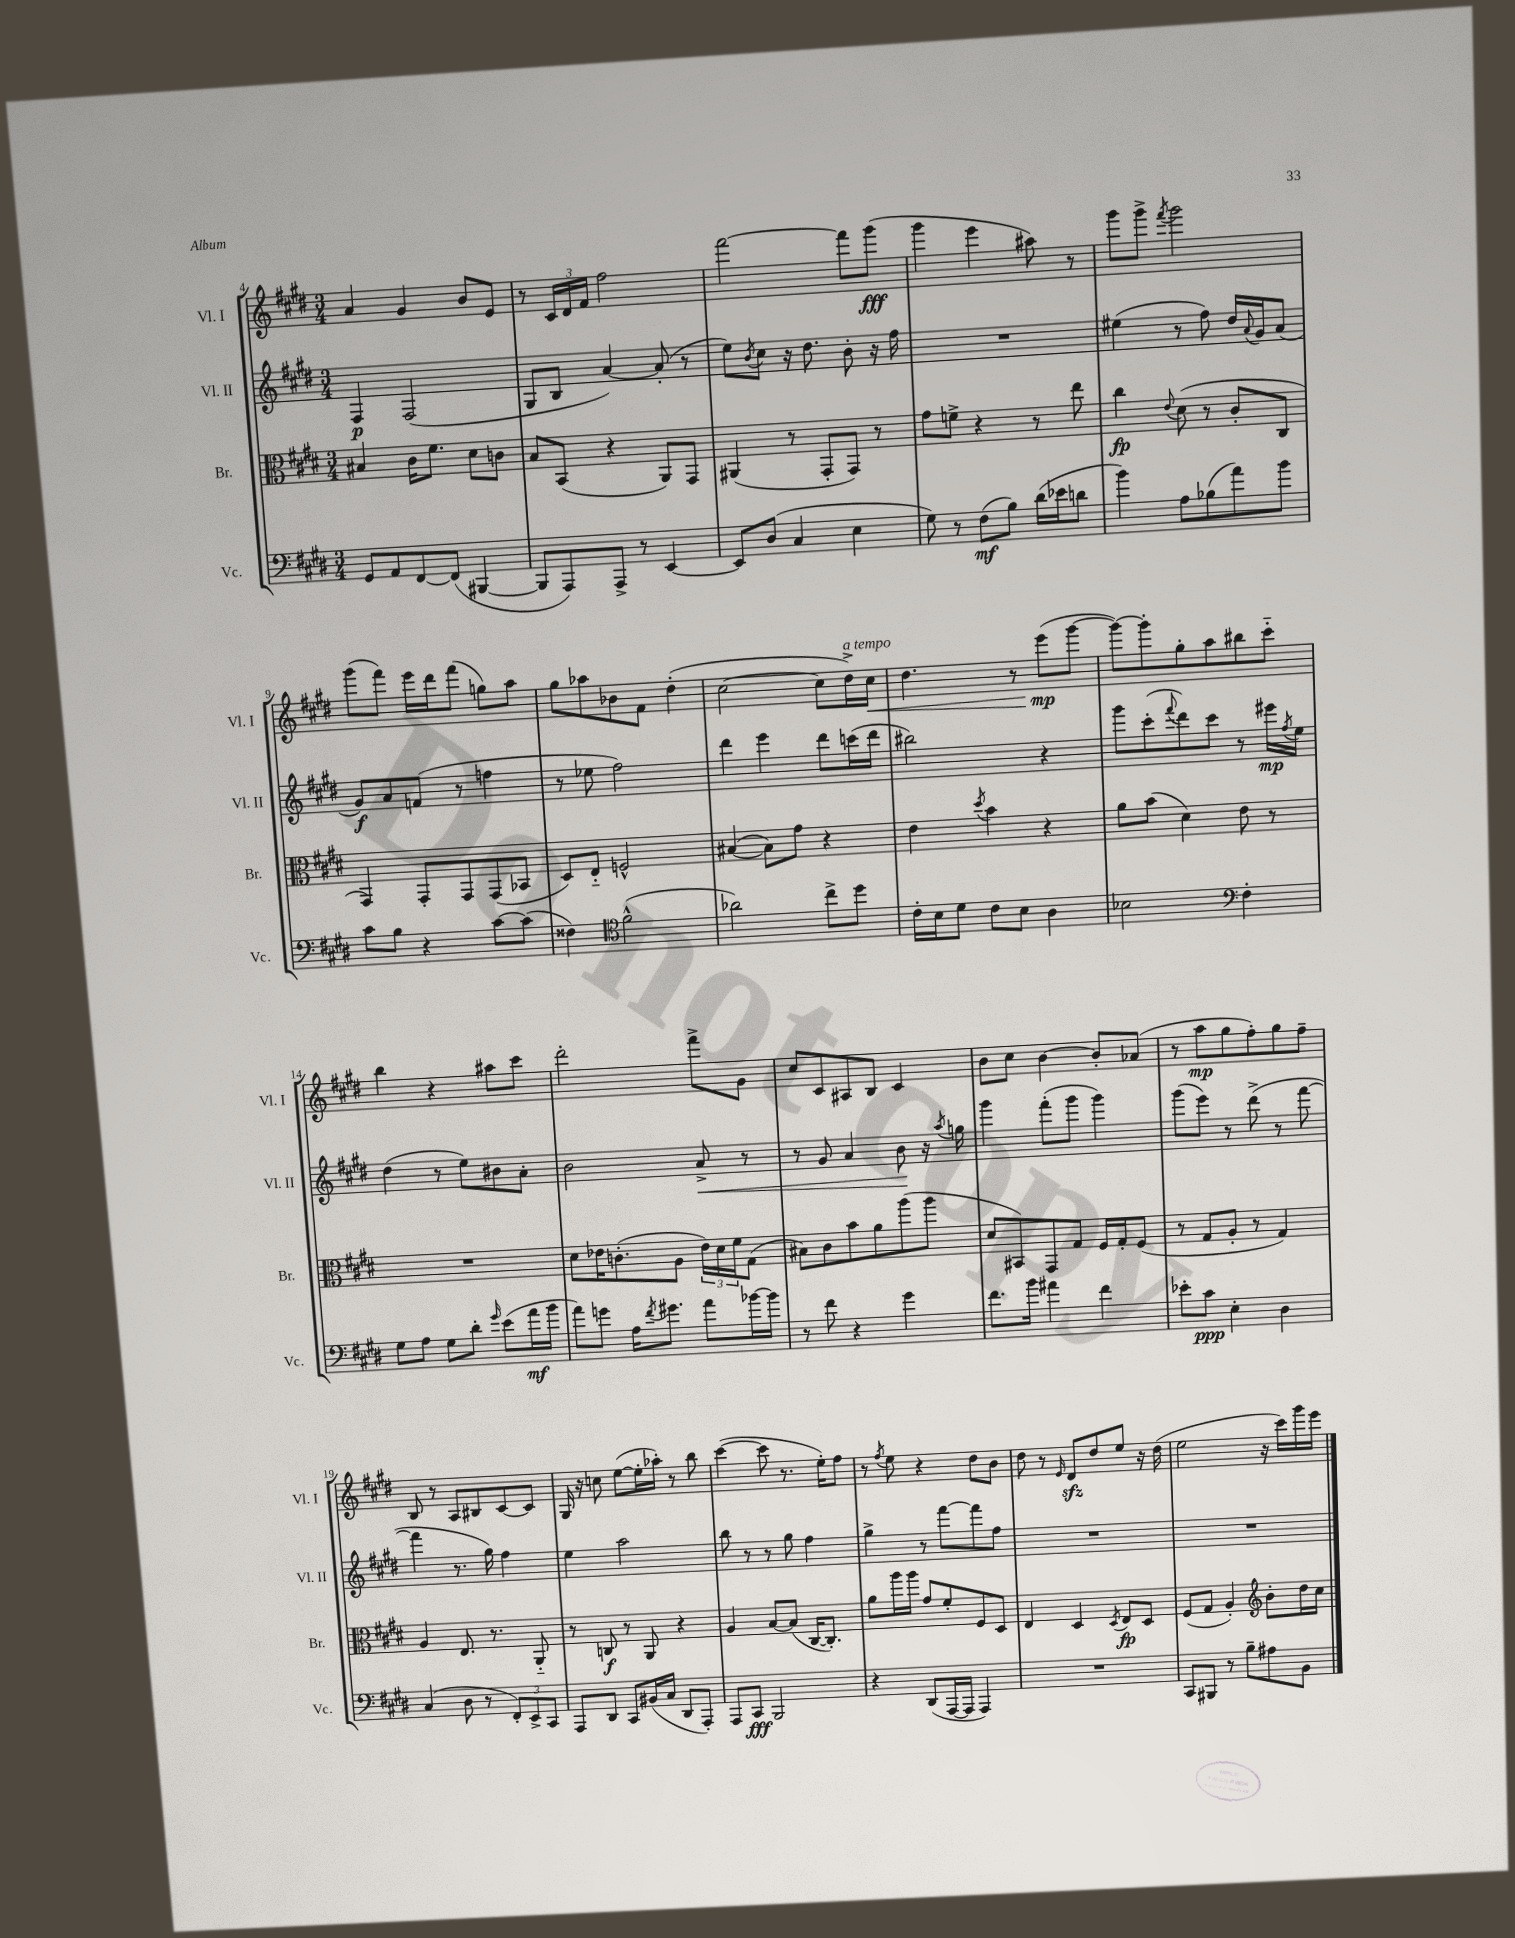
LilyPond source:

<<
\new StaffGroup <<
\new Staff = "s0" \with { instrumentName = "Vl. I" shortInstrumentName = "Vl. I" } {
    \clef treble \key e \major \numericTimeSignature \time 3/4
    a'4 gis'4 b'8 e'8 |
    r8 \tuplet 3/2 { cis'16 dis'16 fis'16 } fis''2 |
    fis'''2~ fis'''8 gis'''8\fff( |
    gis'''4 e'''4 ais''8) r8 |
    gis'''8 gis'''8-> \acciaccatura { fis'''8 } gis'''2 |
    gis'''8( fis'''8) e'''16 dis'''16 fis'''8( g''8) a''8 |
    gis''8 aes''8 bes'8 fis'8 dis''4-.( |
    cis''2~ cis''8 dis''16->^\markup { \italic "a tempo" }) cis''16\< |
    dis''4. r8 e'''8\mp\!( gis'''8~ |
    gis'''8~) gis'''8-. gis''8-. a''8 bis''8 cis'''8-_ |
    b''4 r4 ais''8 cis'''8 |
    dis'''2-. fis'''8-> gis'8 |
    cis''8 cis'8 ais8 b8 cis'4 |
    b'8 cis''8 b'4~ b'8-. aes'8( |
    r8 a''8\mp gis''8 fis''8-.) gis''8 fis''8-- |
    b8 r8 a8 bis8 cis'8~ cis'8 |
    gis16 r16 c''8 e''8~( e''16-. aes''16-.) r8 b''8 |
    cis'''4~( cis'''8 r8. e''16-.) fis''8 |
    r8 \acciaccatura { fis''8 } e''8 r4 dis''8 b'8 |
    dis''8 r8 \grace { e'16 } dis'8\sfz dis''8 e''8 r16 dis''16( |
    e''2 r16 cis'''16) gis'''16 e'''16 \bar "|." |
}
\new Staff = "s1" \with { instrumentName = "Vl. II" shortInstrumentName = "Vl. II" } {
    \clef treble \key e \major \numericTimeSignature \time 3/4
    fis4\p fis2( |
    gis8 b8 a'4~) a'8-.( r8 |
    e''8) \acciaccatura { b'8 } cis''8 r16 dis''8. b'8-. r16 fis''16 |
    R2. |
    eis''4( r8 fis''8) dis''16 \appoggiatura { a'8 } gis'16 a'8( |
    gis'8\f) a'8 f'8( r8 f''4 |
    r8 ees''8 fis''2) |
    dis'''4 e'''4 dis'''8 c'''16( dis'''16 |
    bis''2) r4 |
    gis'''8 cis'''8-.( \appoggiatura { fis'''8 } dis'''8) cis'''8 r8 eis'''16\mp \acciaccatura { fis''8 } e''16 |
    dis''4( r8 e''8) bis'8 a'8-. |
    b'2 a'8->\< r8 |
    r8 gis'8 a'4 b'8\! r16 \acciaccatura { a''8 } g''16 |
    gis'''4 fis'''8-.( gis'''8 gis'''4) |
    gis'''8( e'''8) r8 dis'''8->( r8 fis'''8~ |
    fis'''4 r8. gis''16) fis''4 |
    e''4 a''2 |
    b''8 r8 r8 gis''8 fis''4 |
    gis''4-> r8 fis'''8~ fis'''8 fis''8 |
    R2. |
    R2. \bar "|." |
}
\new Staff = "s2" \with { instrumentName = "Br." shortInstrumentName = "Br." } {
    \clef alto \key e \major \numericTimeSignature \time 3/4
    bis4 cis'16 fis'8. dis'8 c'8 |
    b8 b,8( r4 a,8) gis,8 |
    ais,4( r8 gis,8-. gis,8) r8 |
    gis'8 f'8-> r4 r8 e''8 |
    cis''4\fp \appoggiatura { e'8 } dis'8( r8 cis'8-. cis8 |
    gis,4) gis,8-. gis,8 gis,8( bes,8 |
    dis8) e8-_ f2-^ |
    bis4~( bis8) gis'8 r4 |
    e'4 \acciaccatura { dis''8 } b'4 r4 |
    a'8 b'8( dis'4) e'8 r8 |
    R2. |
    dis'8 ees'16 c'8.-.( a8 \tuplet 3/2 { ees'16) dis'16 fis'16 } gis8( |
    bis8) cis'8 b'8 a'8 a''8( a''8 |
    dis'8 bis,8) gis,8 gis8 fis16 gis16-. fis8( |
    r8 gis8 a8-. r8 gis4) |
    a4 e8. r8. a,8-_ |
    r8 c8\f r8 a,8 r4 |
    a4 b8~ b8( cis16~ cis8.-.) |
    a'8 a''16 a''16 gis'8 fis'8-. fis8 dis8 |
    e4 dis4 \acciaccatura { dis8 } e8\fp dis8 |
    fis8( gis8 a4-.) \clef treble b'8-. dis''16 cis''16 \bar "|." |
}
\new Staff = "s3" \with { instrumentName = "Vc." shortInstrumentName = "Vc." } {
    \clef bass \key e \major \numericTimeSignature \time 3/4
    gis,8 a,8 fis,8~ fis,8( bis,,4~ |
    bis,,8 a,,8) a,,8-> r8 e,4~ |
    e,8 dis8( cis4 e4 |
    gis8) r8 fis8\mf( b8) dis'16( ees'16 d'8 |
    b'4) a8 bes8( a'8) b'8 |
    cis'8 b8 r4 cis'8~ cis'8( |
    fisis4) \clef tenor fis'2-^( |
    aes'2) cis''8-> dis''8 |
    cis'16-. b16 dis'8 cis'8 b8 a4 |
    bes2 \clef bass fis4-. |
    gis8 a8 gis8 dis'8-. \grace { gis'16 } e'8( a'16\mf b'16 |
    a'8) g'8 a16 \acciaccatura { fis'8 } gis'8. a'8 bes'16~ bes'16 |
    r8 fis'8 r4 gis'4 |
    fis'8. b'16 ais'4 fis'4 |
    ees'8-. cis'8\ppp e4-. dis4 |
    cis4( dis8 r8 \tuplet 3/2 { fis,8-.) e,8-> cis,8 } |
    a,,8 dis,8 cis,8 bis,16( cis16 dis,8 a,,8-.) |
    a,,8 cis,8\fff b,,2 |
    r4 dis,8( a,,16~ a,,16 a,,4) |
    R2. |
    cis,8 bis,,8 r8 b8-- ais8 b,8 \bar "|." |
}
>>
>>
\layout { \context { \Score currentBarNumber = #4 } }
